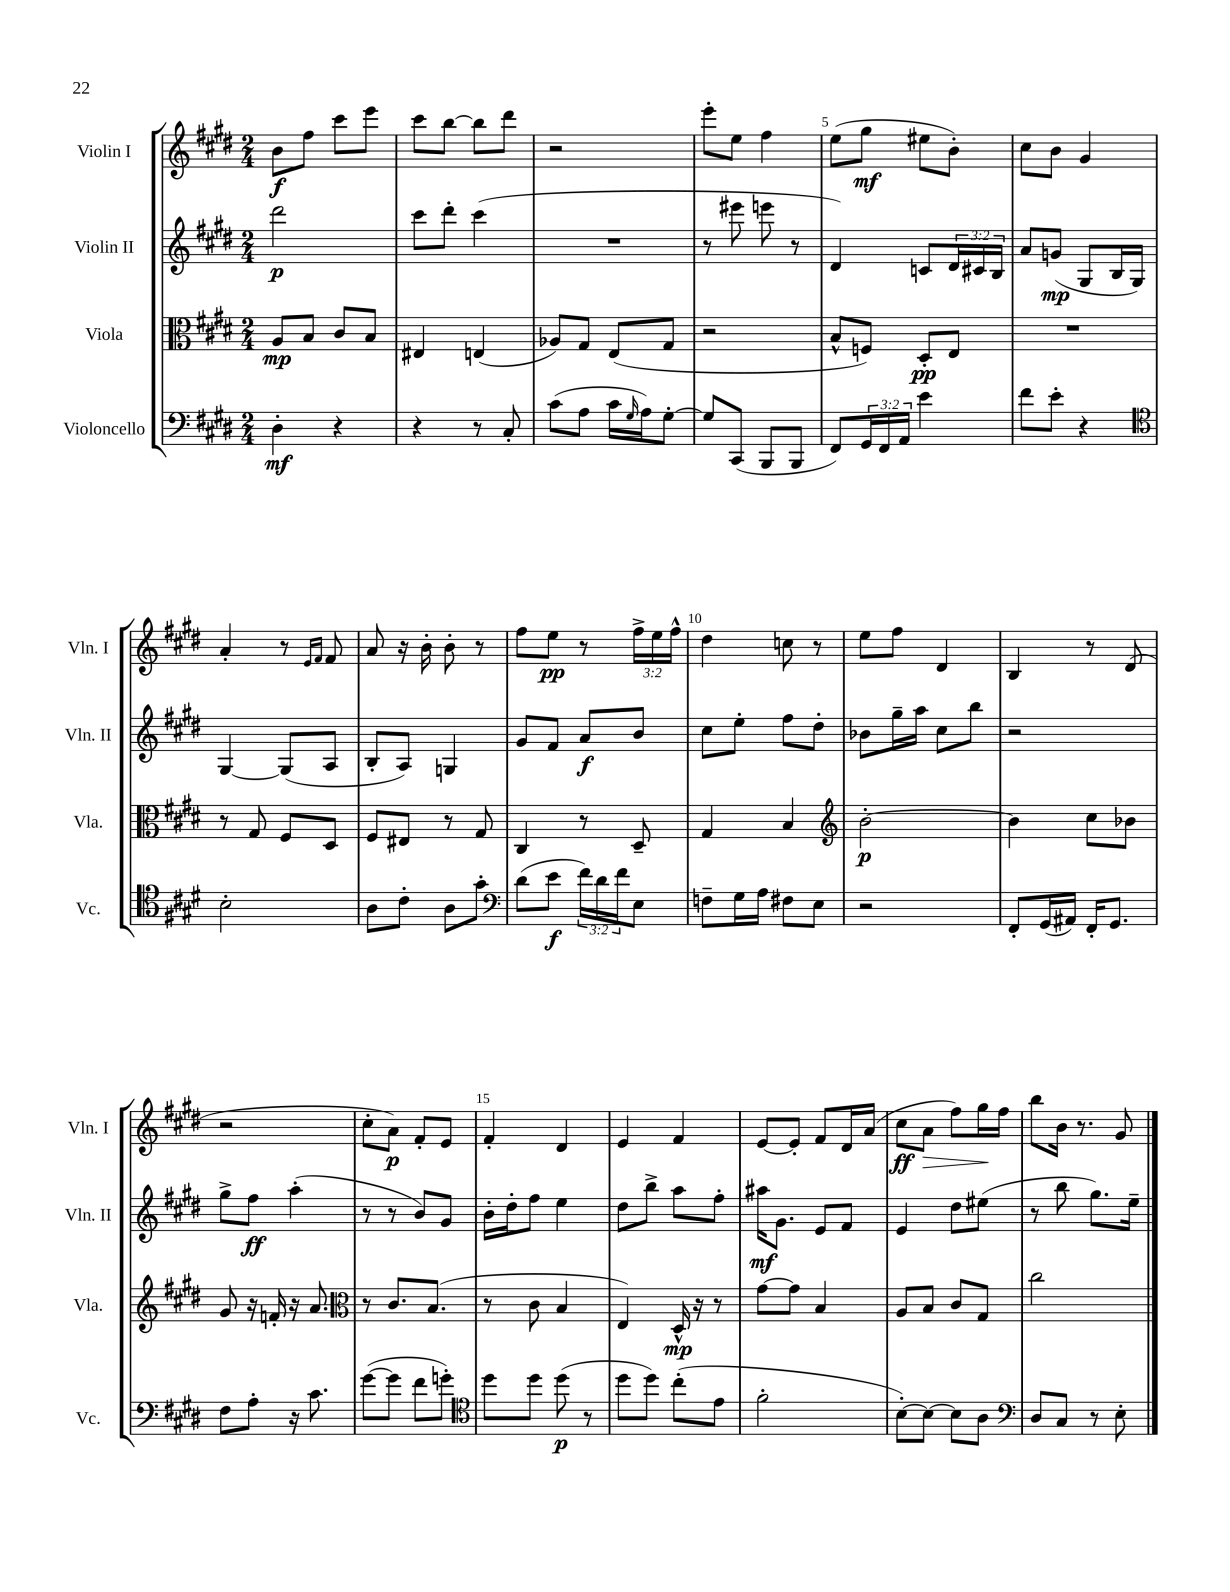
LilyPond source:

<<
\new StaffGroup <<
\new Staff = "s0" \with { instrumentName = "Violin I" shortInstrumentName = "Vln. I" } {
    \clef treble \key e \major \numericTimeSignature \time 2/4 \override Staff.TupletNumber.text = #tuplet-number::calc-fraction-text
    b'8\f fis''8 cis'''8 e'''8 |
    cis'''8 b''8~ b''8 dis'''8 |
    r2 |
    e'''8-. e''8 fis''4 |
    e''8( gis''8\mf eis''8 b'8-.) |
    cis''8 b'8 gis'4 |
    a'4-. r8 \grace { e'16 fis'16 } fis'8 |
    a'8 r16 b'16-. b'8-. r8 |
    fis''8 e''8\pp r8 \tuplet 3/2 { fis''16-> e''16 fis''16-^ } |
    dis''4 c''8 r8 |
    e''8 fis''8 dis'4 |
    b4 r8 dis'8( |
    r2 |
    cis''8-. a'8\p) fis'8-. e'8 |
    fis'4-. dis'4 |
    e'4 fis'4 |
    e'8~ e'8-. fis'8 dis'16 a'16( |
    cis''8\ff a'8\> fis''8) gis''16\! fis''16 |
    b''8 b'16 r8. gis'8 \bar "|." |
}
\new Staff = "s1" \with { instrumentName = "Violin II" shortInstrumentName = "Vln. II" } {
    \clef treble \key e \major \numericTimeSignature \time 2/4 \override Staff.TupletNumber.text = #tuplet-number::calc-fraction-text
    dis'''2\p |
    cis'''8 dis'''8-. cis'''4( |
    R2 |
    r8 eis'''8 e'''8 r8 |
    dis'4) c'8 \tuplet 3/2 { dis'16 cis'16 b16 } |
    a'8 g'8\mp( gis8 b16 gis16) |
    gis4~ gis8( a8 |
    b8-. a8) g4 |
    gis'8 fis'8 a'8\f b'8 |
    cis''8 e''8-. fis''8 dis''8-. |
    bes'8 gis''16-- a''16 cis''8 b''8 |
    r2 |
    gis''8-> fis''8\ff a''4-.( |
    r8 r8 b'8) gis'8 |
    b'16-. dis''16-. fis''8 e''4 |
    dis''8 b''8-> a''8 fis''8-. |
    ais''16\mf gis'8. e'8 fis'8 |
    e'4 dis''8 eis''8( |
    r8 b''8 gis''8.) e''16-- \bar "|." |
}
\new Staff = "s2" \with { instrumentName = "Viola" shortInstrumentName = "Vla." } {
    \clef alto \key e \major \numericTimeSignature \time 2/4
    a8\mp b8 cis'8 b8 |
    eis4 e4( |
    aes8) gis8 e8( gis8 |
    r2 |
    b8-^ f8) dis8-.\pp e8 |
    R2 |
    r8 gis8 fis8 dis8 |
    fis8 eis8 r8 gis8 |
    cis4 r8 dis8-- |
    gis4 b4 |
    \clef treble b'2~-.\p |
    b'4 cis''8 bes'8 |
    gis'8 r16 f'16-. r16 a'8. |
    \clef alto r8 cis'8. b8.( |
    r8 cis'8 b4 |
    e4) dis16-^\mp r16 r8 |
    gis'8~ gis'8 b4 |
    a8 b8 cis'8 gis8 |
    cis''2 \bar "|." |
}
\new Staff = "s3" \with { instrumentName = "Violoncello" shortInstrumentName = "Vc." } {
    \clef bass \key e \major \numericTimeSignature \time 2/4 \override Staff.TupletNumber.text = #tuplet-number::calc-fraction-text
    dis4-.\mf r4 |
    r4 r8 cis8-. |
    cis'8( a8 cis'16 \grace { gis16 } a16) gis8~-. |
    gis8 cis,8( b,,8 b,,8 |
    fis,8) \tuplet 3/2 { gis,16 fis,16 a,16 } e'4 |
    fis'8 e'8-. r4 |
    \clef tenor b2-. |
    a8 cis'8-. a8 gis'8-. |
    \clef bass dis'8( e'8\f \tuplet 3/2 { fis'16) dis'16 fis'16 } e8 |
    f8-- gis16 a16 fis8 e8 |
    r2 |
    fis,8-. gis,16( ais,16) fis,16-. gis,8. |
    fis8 a8-. r16 cis'8. |
    gis'8~( gis'8 fis'8 g'8-.) |
    \clef tenor dis''8 dis''8 dis''8\p( r8 |
    dis''8 dis''8) cis''8-.( e'8 |
    fis'2-. |
    b8~-.) b8~ b8 a8 |
    \clef bass dis8 cis8 r8 e8-. \bar "|." |
}
>>
>>
\layout { \context { \Score \override BarNumber.break-visibility = ##(#f #t #t) barNumberVisibility = #(every-nth-bar-number-visible 5) } }
